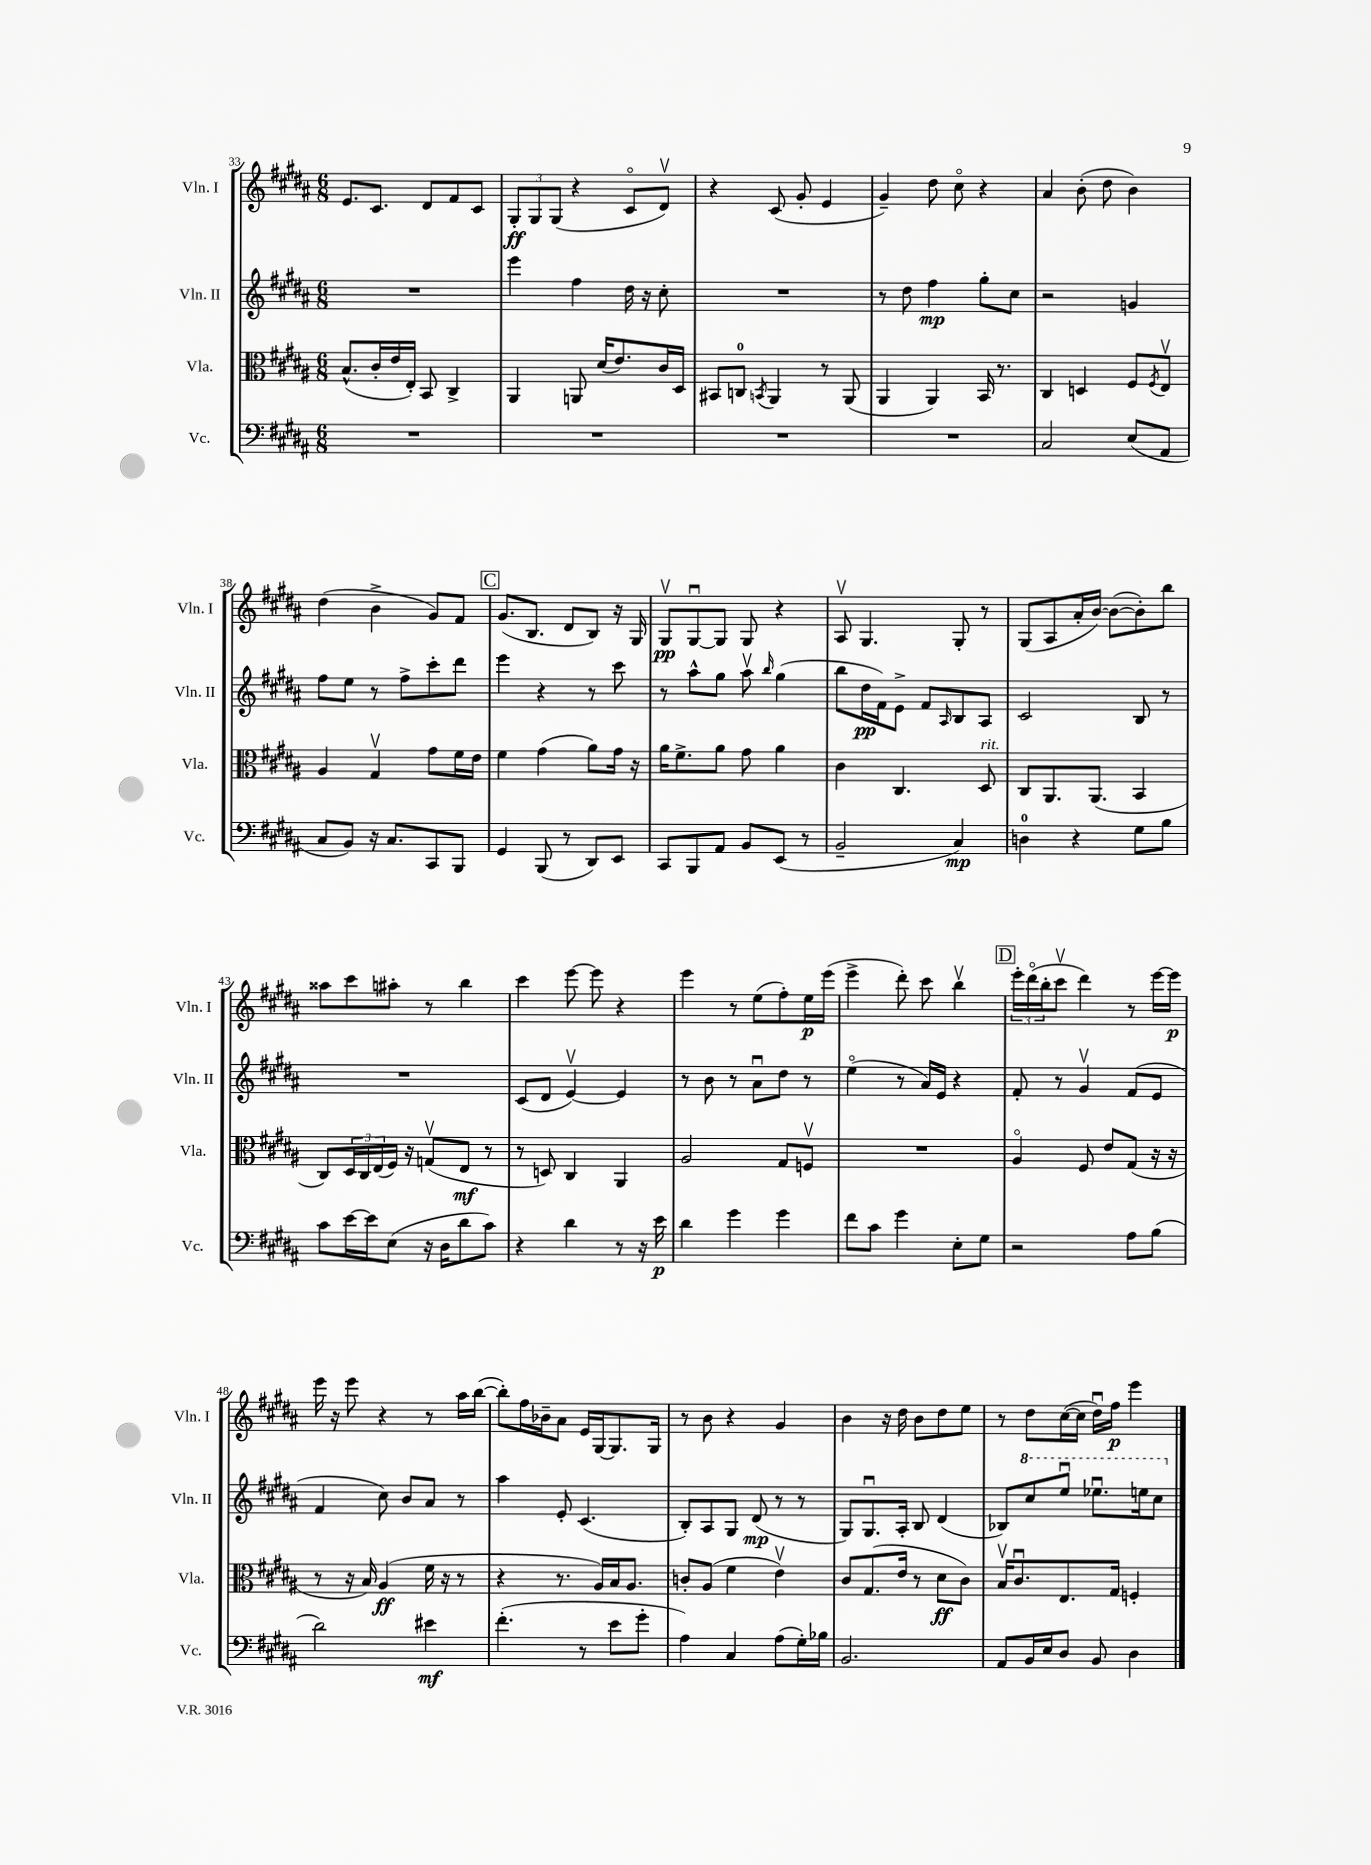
<<
\new StaffGroup <<
\new Staff = "s0" \with { instrumentName = "Vln. I" shortInstrumentName = "Vln. I" } {
    \clef treble \key b \major \numericTimeSignature \time 6/8
    e'8. cis'8. dis'8 fis'8 cis'8 |
    \tuplet 3/2 { gis8-.\ff gis8 gis8( } r4 cis'8\flageolet dis'8\upbow) |
    r4 cis'8( gis'8-. e'4 |
    gis'4--) dis''8 cis''8\flageolet r4 |
    ais'4 b'8-.( dis''8 b'4) |
    dis''4( b'4-> gis'8) fis'8 |
    \mark \markup { \box "C" } gis'8.( b8. dis'8 b8) r16 gis16 |
    gis8\upbow\pp gis8~\downbow gis8 gis8 r4 |
    ais8\upbow gis4. gis8-. r8 |
    gis8( ais8 ais'16-. b'16~) b'8~( b'8-.) b''8 |
    aisis''8 cis'''8 ais''8-. r8 b''4 |
    cis'''4 e'''8~ e'''8 r4 |
    e'''4 r8 e''8( fis''8-.) e''16\p e'''16( |
    e'''4-> dis'''8-.) cis'''8 b''4\upbow |
    \mark \markup { \box "D" } \tuplet 3/2 { e'''16-. dis'''16\flageolet( b''16-. } cis'''8\upbow dis'''4) r8 e'''16~ e'''16\p |
    e'''16 r16 e'''8 r4 r8 ais''16 b''16~( |
    b''8-.) fis''16 bes'16-- ais'8 e'16 gis16~ gis8. gis16 |
    r8 b'8 r4 gis'4 |
    b'4 r16 dis''16 b'8 dis''8 e''8 |
    r8 dis''8 cis''16~( cis''16 dis''16\downbow) fis''16\p e'''4 \bar "|." |
}
\new Staff = "s1" \with { instrumentName = "Vln. II" shortInstrumentName = "Vln. II" } {
    \clef treble \key b \major \numericTimeSignature \time 6/8
    R2. |
    e'''4 fis''4 dis''16 r16 cis''8-. |
    R2. |
    r8 dis''8 fis''4\mp gis''8-. cis''8 |
    r2 g'4 |
    fis''8 e''8 r8 fis''8-> cis'''8-. dis'''8 |
    \mark \markup { \box "C" } e'''4 r4 r8 cis'''8 |
    r8 ais''8-^ gis''8 ais''8\upbow \grace { b''16 } gis''4( |
    b''8 dis''16\pp fis'16) e'8-> fis'8 \grace { ais16 } b8 ais8 |
    cis'2 b8 r8 |
    R2. |
    cis'8( dis'8 e'4~\upbow) e'4 |
    r8 b'8 r8 ais'8\downbow dis''8 r8 |
    e''4\flageolet( r8 ais'16) e'16 r4 |
    \mark \markup { \box "D" } fis'8-. r8 gis'4\upbow fis'8( e'8 |
    fis'4 cis''8) b'8 ais'8 r8 |
    ais''4 e'8-. cis'4.( |
    b8-.) ais8 gis8 dis'8\mp( r8 r8 |
    gis8) gis8.\downbow ais16-. b8 dis'4( |
    bes8) \ottava #1 cis'''8 e'''8\downbow ees'''8.\downbow e'''16 cis'''8 \ottava #0 \bar "|." |
}
\new Staff = "s2" \with { instrumentName = "Vla." shortInstrumentName = "Vla." } {
    \clef alto \key b \major \numericTimeSignature \time 6/8
    b8.-^( cis'16-. e'16 e16-.) b,8 cis4-> |
    ais,4 a,8 dis'16( e'8.) cis'16 dis16 |
    bis,8 c8-0 \acciaccatura { b,8 } ais,4 r8 ais,8( |
    ais,4 ais,4) b,16 r8. |
    cis4 d4 fis8 \acciaccatura { fis8 } e8\upbow |
    ais4 gis4\upbow gis'8 fis'16 e'16 |
    \mark \markup { \box "C" } fis'4 gis'4( ais'8) gis'16 r16 |
    ais'16 fis'8.-> ais'8 gis'8 ais'4 |
    cis'4 cis4. dis8^\markup { \italic "rit." } |
    cis8 ais,8. ais,8.( b,4 |
    cis8) \tuplet 3/2 { dis16 cis16 e16( } fis16) r16 g8\upbow( e8\mf r8 |
    r8 d8) cis4 ais,4 |
    ais2 gis8 f8\upbow |
    R2. |
    \mark \markup { \box "D" } ais4\flageolet fis8 e'8 gis8( r16 r16 |
    r8 r16 b16) ais4\ff( fis'16 r16 r8 |
    r4 r8. ais16) b16 ais8. |
    c'8-. ais8( fis'4 e'4\upbow) |
    cis'8 gis8.( e'16 r8 dis'8\ff cis'8) |
    b16\upbow cis'8.\downbow e8. gis16 f4-. \bar "|." |
}
\new Staff = "s3" \with { instrumentName = "Vc." shortInstrumentName = "Vc." } {
    \clef bass \key b \major \numericTimeSignature \time 6/8
    R2. |
    R2. |
    R2. |
    R2. |
    cis2 e8( ais,8 |
    cis8 b,8) r16 cis8. cis,8 b,,8 |
    \mark \markup { \box "C" } gis,4 b,,8( r8 dis,8) e,8 |
    cis,8 b,,8 ais,8 b,8 e,8( r8 |
    b,2-- cis4\mp) |
    d4-0 r4 gis8 b8 |
    cis'8 e'16~ e'16 e8( r16 dis16 dis'8 cis'8) |
    r4 dis'4 r8 r16 e'16\p |
    dis'4 gis'4 gis'4 |
    fis'8 cis'8 gis'4 e8-. gis8 |
    \mark \markup { \box "D" } r2 ais8 b8( |
    dis'2) eis'4\mf |
    fis'4.-.( r8 e'8 gis'8-. |
    ais4) cis4 ais8( gis16-.) bes16 |
    b,2. |
    ais,8 b,16 e16 dis8 b,8 dis4 \bar "|." |
}
>>
>>
\layout { \context { \Score currentBarNumber = #33 } }
